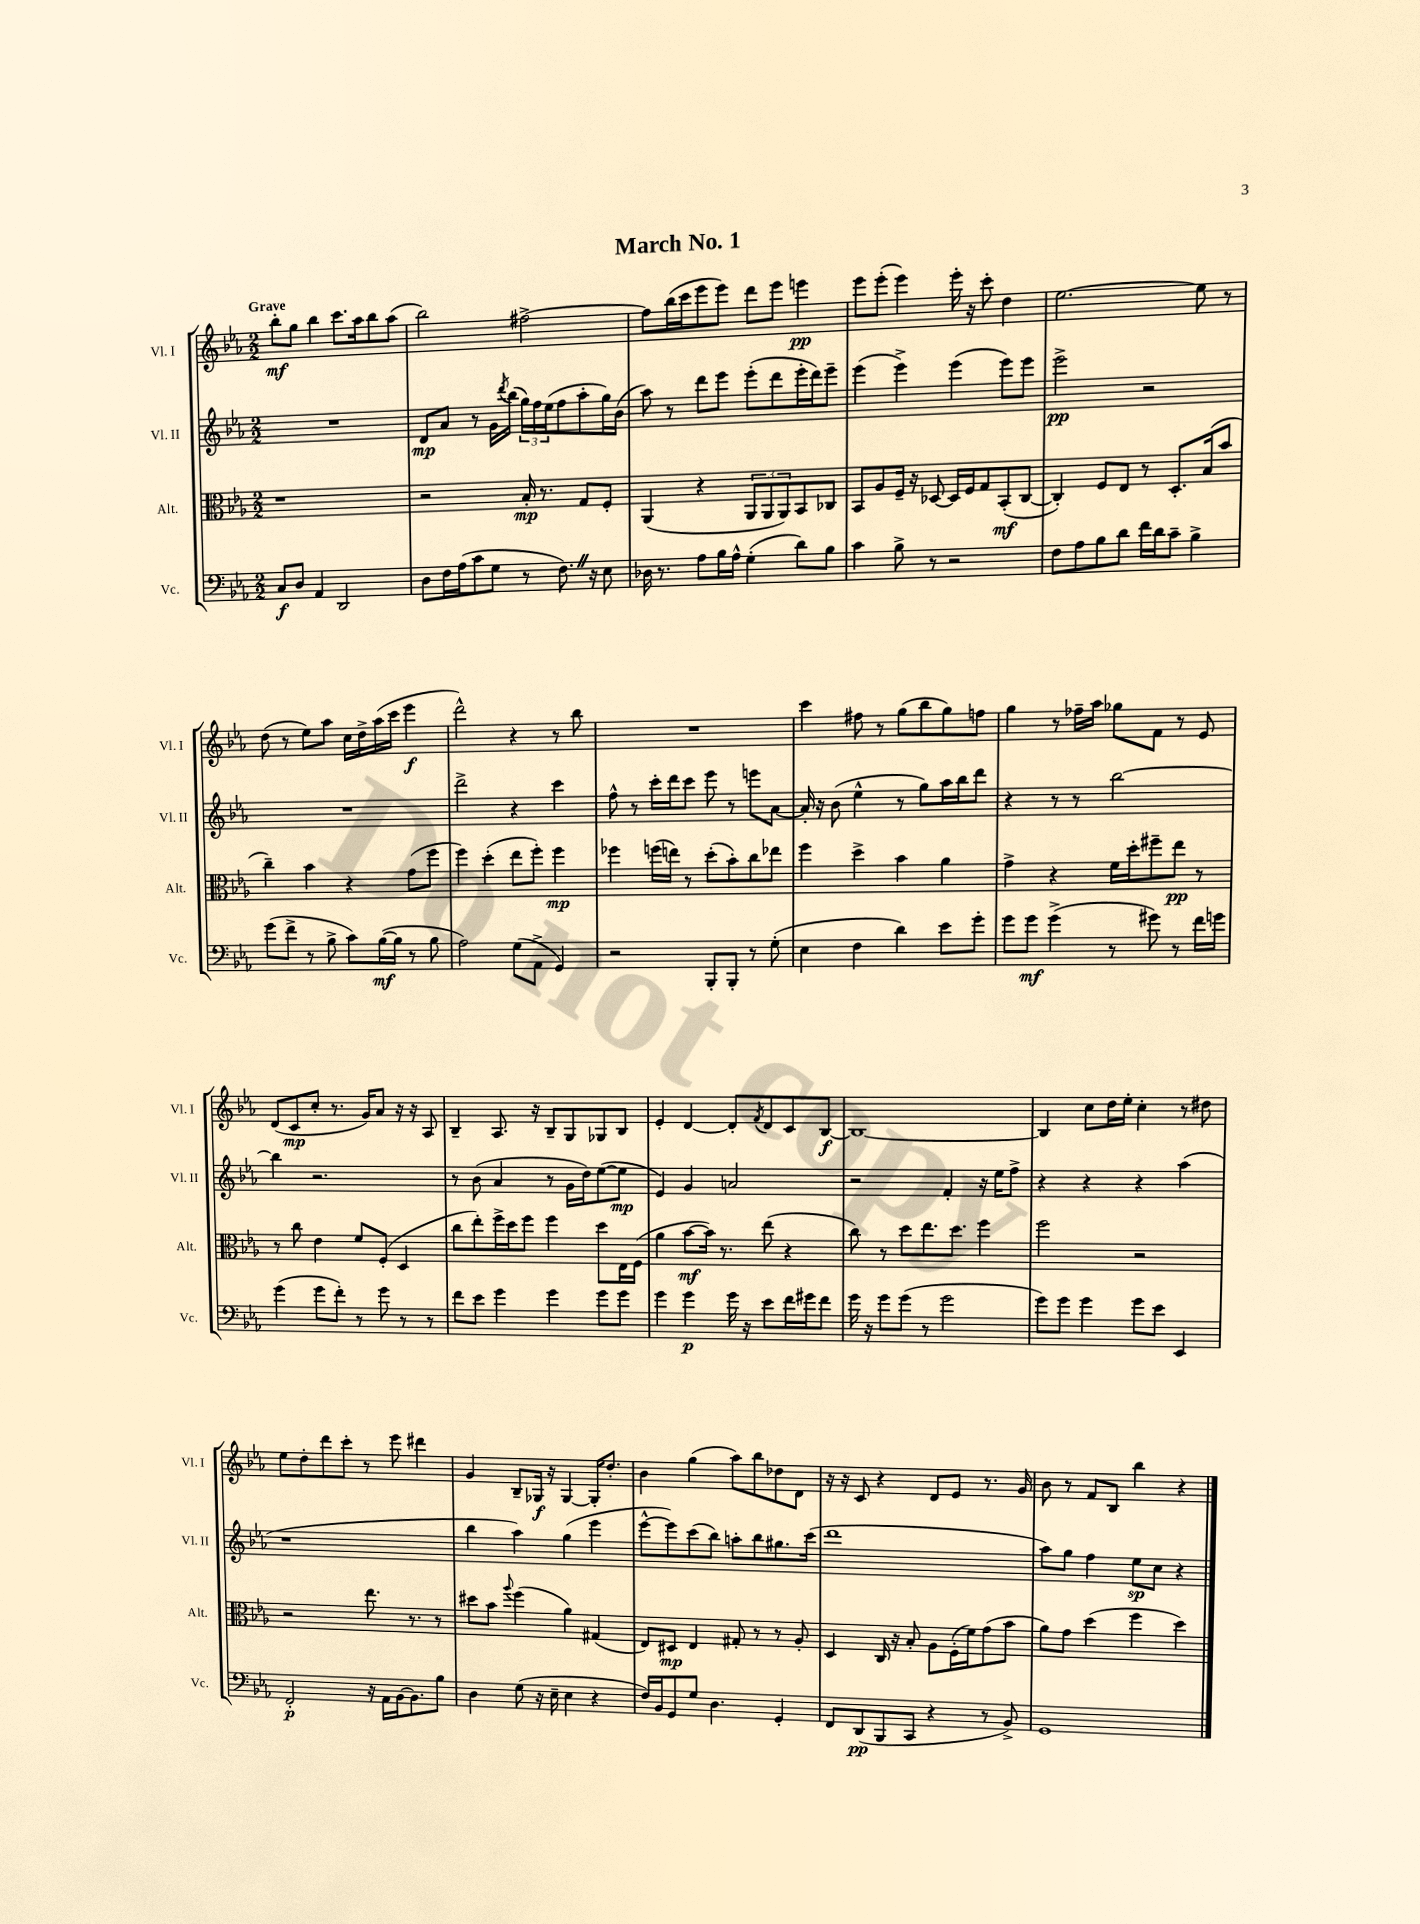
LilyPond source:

\header { title = "March No. 1" }
<<
\new StaffGroup <<
\new Staff = "s0" \with { instrumentName = "Vl. I" shortInstrumentName = "Vl. I" } {
    \clef treble \key ees \major \numericTimeSignature \time 2/2 \tempo "Grave"
    bes''8-.\mf g''8 bes''4 c'''8. aes''16 bes''8 aes''8( |
    bes''2) fis''2~-> |
    fis''8 bes''16( c'''16 ees'''8 ees'''8) d'''8 ees'''8 e'''4\pp |
    ees'''8 ees'''8-.( ees'''4) ees'''16-. r16 c'''8-. d''4 |
    ees''2.~ ees''8 r8 |
    d''8( r8 ees''8) aes''8 c''16 d''16-> aes''16( c'''16 ees'''4\f |
    d'''2-^) r4 r8 bes''8 |
    R1 |
    c'''4 fis''8 r8 g''8( bes''8 g''8) f''8 |
    g''4 r8 fes''16-- aes''16 ges''8 f'8 r8 ees'8 |
    d'8( c'8\mp c''8-. r8. g'16) aes'8 r16 r16 aes8 |
    bes4-- aes8. r16 bes8-- g8 ges8 bes8 |
    ees'4-. d'4~ d'8-. \acciaccatura { f'8 } d'8 c'8 bes8~\f |
    bes1~ |
    bes4 c''8 d''16 ees''16-. c''4-. r8 dis''8 |
    ees''8 d''8-. d'''8 c'''8-. r8 ees'''8 dis'''4 |
    g'4 bes8-- ges16\f r16 ges4~ ges16-. d''8.-. |
    bes'4 g''4( aes''8) bes''8 des''8 d'8 |
    r16 r16 c'8 r4 d'8 ees'8 r8. g'16 |
    bes'8 r8 f'8 bes8 bes''4 r4 \bar "|." |
}
\new Staff = "s1" \with { instrumentName = "Vl. II" shortInstrumentName = "Vl. II" } {
    \clef treble \key ees \major \numericTimeSignature \time 2/2
    R1 |
    d'8\mp aes'8 r8 g'16 \acciaccatura { d'''8 } bes''16( \tuplet 3/2 { g''16) f''16 ees''16( } f''8 aes''8-. g''16) bes'16( |
    aes''8) r8 d'''8 ees'''8 ees'''8-.( d'''8 ees'''16-. d'''16) ees'''8-- |
    ees'''4( ees'''4->) ees'''4( ees'''8) ees'''8 |
    ees'''2->\pp r2 |
    R1 |
    d'''2-> r4 c'''4 |
    f''8-^ r8 c'''16-. d'''16 c'''8 ees'''8 r8 e'''8 aes'8~ |
    aes'16-. r16 bes'8( ees''4-^ r8 g''8) aes''16 bes''16 d'''8 |
    r4 r8 r8 bes''2~ |
    bes''4 r2. |
    r8 bes'8( aes'4 r8 g'16 d''16) ees''8~( ees''8\mp |
    ees'4) g'4 a'2 |
    r2 f'4-. r16 ees''16 f''8-> |
    r4 r4 r4 aes''4( |
    r1 |
    bes''4 aes''4) g''4( ees'''4 |
    ees'''8~-^ ees'''8) c'''8( bes''8) a''8-. bes''8 gis''8. c'''16( |
    d'''1 |
    aes''8) g''8 f''4 ees''8\sp c''8 r4 \bar "|." |
}
\new Staff = "s2" \with { instrumentName = "Alt." shortInstrumentName = "Alt." } {
    \clef alto \key ees \major \numericTimeSignature \time 2/2
    r1 |
    r2 bes16-.\mp r8. g8 f8-. |
    aes,4( r4 \tuplet 3/2 { aes,8 aes,8 aes,8) } bes,8 ces8 |
    bes,8 aes8 f16-- r16 des8~ des16 f16 g8 bes,8-.\mf( c8~ |
    c4-.) f8 ees8 r8 d8.-. bes16( bes'8 |
    c''4--) bes'4 r4 g'8( f''8 |
    f''4) d''4-.( ees''8 f''8-.) f''4\mp |
    fes''4 f''16( e''16) r8 d''8-.( bes'8-.) c''8 ees''8 |
    f''4 d''4-> bes'4 aes'4 |
    g'4-> r4 f'16 d''16-. fis''8-- ees''8\pp r8 |
    r8 c''8 ees'4 f'8 f8-.( d4 |
    c''8 ees''8-.) f''16-> d''16 f''8 f''4 d''8 ees16 f16( |
    aes'4 bes'8~\mf bes'16) r8. ees''8( r4 |
    c''8) r8 d''8 ees''8. d''8. f''4 |
    f''2 r2 |
    r2 ees''8. r8. r8 |
    dis''8 bes'8 \appoggiatura { aes''8 } f''4( aes'4) gis4( |
    ees8) dis8\mp ees4 gis8-. r8 r8 aes8-. |
    d4 c16 r16 bes8-. aes8 f16-.( f'16) g'8( bes'8 |
    aes'8) g'8 d''4( f''4 d''4) \bar "|." |
}
\new Staff = "s3" \with { instrumentName = "Vc." shortInstrumentName = "Vc." } {
    \clef bass \key ees \major \numericTimeSignature \time 2/2
    c8\f d8 aes,4 d,2 |
    d8 f16 aes16( c'8 g8 r8 f8.) \once \override BreathingSign.text = \markup { \musicglyph "scripts.caesura.straight" } \breathe r16 ees8 |
    des16 r8. aes8 bes16 aes16-^ g4-.( d'8) bes8 |
    c'4 bes8-> r8 r2 |
    f8 aes8 bes8 d'8 f'16 d'16 c'8-- bes4-> |
    g'8( f'8-> r8 bes8-> c'8) bes16~\mf( bes16 r8 bes8 |
    aes2) g8( aes,8-> g,4) |
    r2 bes,,8-. bes,,8-. r8 g8-.( |
    ees4 f4 d'4) ees'8 g'8-. |
    g'8 g'8\mf g'4->( r8 gis'8) r8 f'16 g'16 |
    g'4( g'8 f'8-.) r8 g'8 r8 r8 |
    f'8 ees'8 g'4 g'4 g'8 g'8 |
    g'4 g'4\p g'16 r16 ees'8 f'16 gis'16 f'8 |
    g'16 r16 g'8 g'8( r8 g'2 |
    g'8) g'8 g'4 g'8 ees'8 ees,4 |
    f,2-.\p r16 aes,16 bes,16~ bes,8. bes8 |
    d4 g8( r16 ees16-- ees4 r4 |
    f16) bes,16 g,8 g8 d4. g,4-. |
    f,8 d,8\pp( bes,,8 c,8 r4 r8 bes,8->) |
    g,1 \bar "|." |
}
>>
>>
\layout { \context { \Score \remove "Bar_number_engraver" } }
